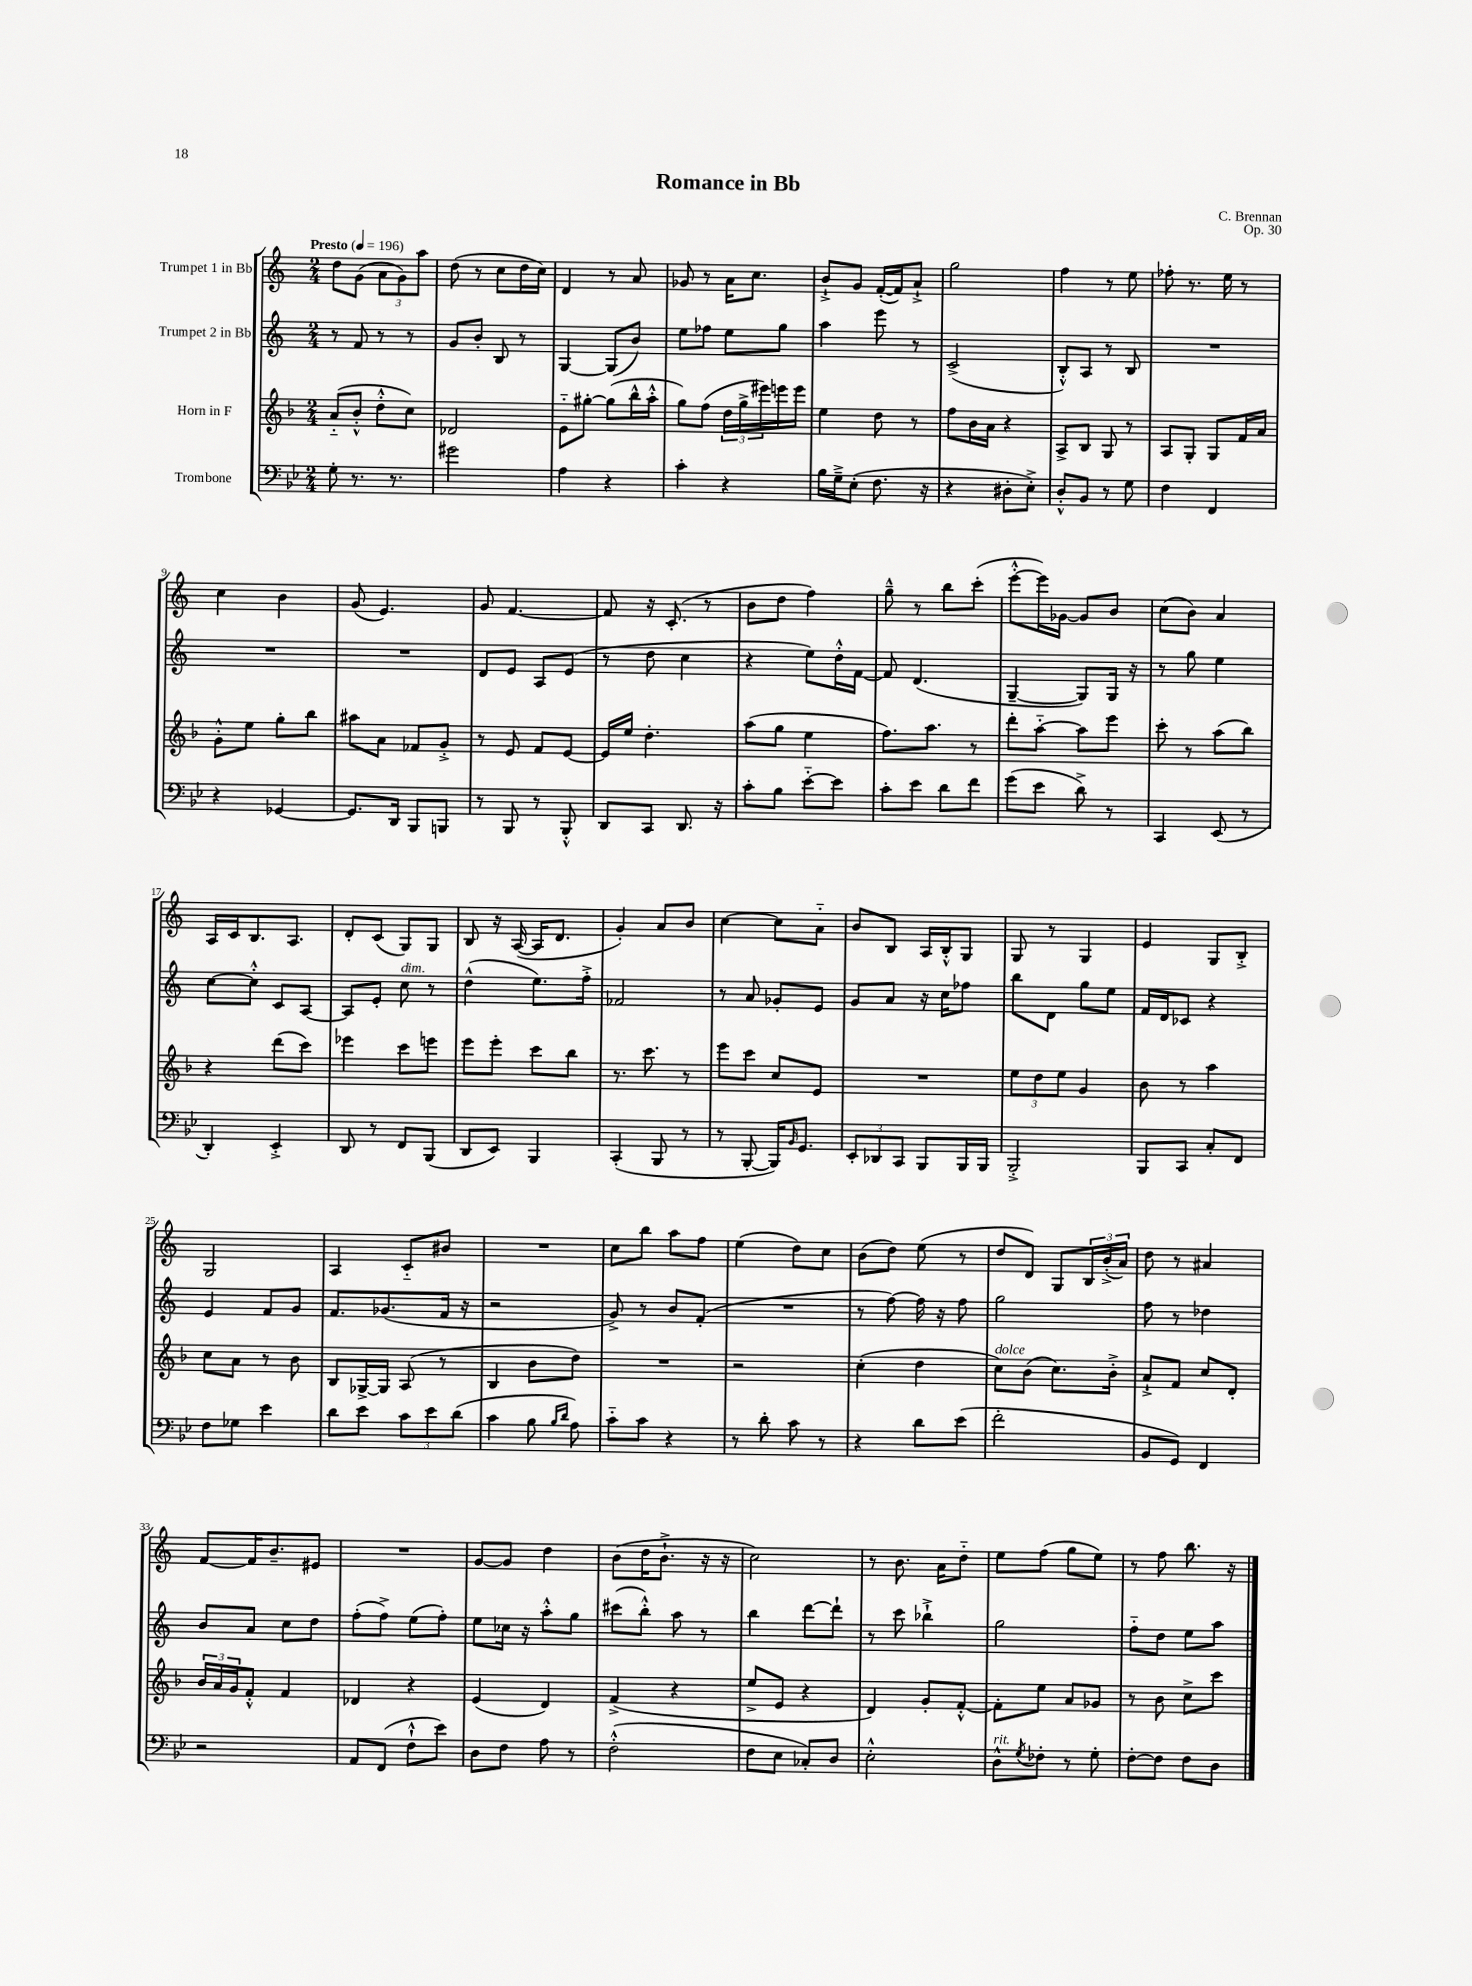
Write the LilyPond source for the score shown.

\header { title = "Romance in Bb" composer = "C. Brennan" opus = "Op. 30" }
<<
\new StaffGroup <<
\new Staff = "s0" \with { instrumentName = "Trumpet 1 in Bb" } {
    \clef treble \key c \major \numericTimeSignature \time 2/4 \tempo "Presto" 4 = 196
    d''8 g'8( \tuplet 3/2 { a'8 g'8) a''8 } |
    d''8( r8 c''8 d''16 c''16) |
    d'4 r8 a'8 |
    ges'8 r8 a'16 c''8. |
    b'8-!-> g'8 f'16~-.( f'16) a'8-!-> |
    g''2 |
    f''4 r8 e''8 |
    fes''8-. r8. e''16 r8 |
    c''4 b'4 |
    g'8( e'4.) |
    g'8 f'4.~ |
    f'8 r16 c'8.-.( r8 |
    b'8 d''8 f''4) |
    g''8---^ r8 b''8 c'''8-.( |
    e'''8~-.-^ e'''16) ges'16~ ges'8 b'8 |
    c''8( b'8) a'4 |
    a16 c'16 b8. a8. |
    d'8-. c'8( g8) g8 |
    b8 r16 a16~( a16 d'8. |
    g'4-.) a'8 b'8 |
    c''4~ c''8 a'8-_ |
    b'8 b8 a16 b16-.-^ g8 |
    g8 r8 g4 |
    e'4 g8 b8-.-> |
    g2 |
    a4 c'8-_ bis'8 |
    R2 |
    c''8 b''8 a''8 f''8 |
    e''4( d''8) c''8 |
    b'8( d''8) e''8( r8 |
    d''8 d'8) g8 \tuplet 3/2 { b16 b'16-.->( a'16) } |
    d''8 r8 ais'4 |
    f'8~ f'16 b'8.-- eis'8 |
    R2 |
    g'8~ g'8 d''4 |
    b'8( d''16 b'8.-!-> r16 r16 |
    c''2) |
    r8 b'8. a'16 d''8-_ |
    e''8 f''8( g''8 e''8) |
    r8 f''8 b''8. r16 \bar "|." |
}
\new Staff = "s1" \with { instrumentName = "Trumpet 2 in Bb" } {
    \clef treble \key c \major \numericTimeSignature \time 2/4
    r8 f'8 r8 r8 |
    g'8 b'8-. b8 r8 |
    g4~ g8( b'8) |
    e''8 fes''8 e''8 g''8 |
    a''4 e'''8 r8 |
    c'2->( |
    b8-.-^) a8 r8 b8 |
    R2 |
    R2 |
    R2 |
    d'8 e'8 a8 e'8( |
    r8 d''8 c''4 |
    r4 e''8) d''16-.-^ f'16~ |
    f'8 d'4.( |
    g4~-- g8) g16 r16 |
    r8 g''8 e''4 |
    c''8~ c''8-.-^ c'8 a8~ |
    a8 e'8-. c''8^\markup { \italic "dim." } r8 |
    d''4-^( e''8.) f''16-.-> |
    fes'2 |
    r8 a'8 ges'8-. e'8 |
    g'8 a'8 r16 c''16 fes''8 |
    b''8 d'8 g''8 e''8 |
    f'16 d'16 ces'8 r4 |
    e'4 f'8 g'8 |
    f'8. ges'8.( f'16 r16 |
    r2 |
    g'8->) r8 b'8 f'8-.( |
    R2 |
    r8 f''8~) f''16 r16 f''8 |
    g''2 |
    f''8 r8 des''4 |
    b'8 a'8 c''8 d''8 |
    f''8-.( f''8->) e''8( f''8-.) |
    e''8 ces''16 r16 a''8-.-^ g''8 |
    cis'''8( b''8-.-^) a''8 r8 |
    b''4 d'''8~ d'''8-! |
    r8 c'''8 bes''4-!-> |
    g''2 |
    f''8-_ d''8 e''8 a''8 \bar "|." |
}
\new Staff = "s2" \with { instrumentName = "Horn in F" } {
    \clef treble \key f \major \numericTimeSignature \time 2/4
    a'8-_( bes'8-.-^ d''8-.-^ c''8) |
    des'2 |
    e'8-_ gis''8~-. gis''8( bes''16-^ a''16-.-^ |
    g''8) f''8( \tuplet 3/2 { d''16 g''16-> eis'''16) } e'''16 e'''16 |
    e''4 d''8 r8 |
    f''8 bes'16 a'16 r4 |
    a8-> bes8 g8 r8 |
    a8 g8-. g8 f'16 a'16 |
    g'8-.-^ e''8 g''8-. bes''8 |
    ais''8 a'8 fes'8 g'8-.-> |
    r8 e'8 f'8 e'8~ |
    e'16 e''16 d''4.-. |
    a''8( g''8 e''4 |
    f''8.) a''8. r8 |
    d'''8-. a''8~-_ a''8 e'''8 |
    c'''8-. r8 a''8( bes''8) |
    r4 d'''8( c'''8) |
    ees'''4 c'''8 e'''8 |
    e'''8 e'''8-. c'''8 bes''8 |
    r8. c'''8. r8 |
    e'''8 c'''8 c''8 e'8 |
    R2 |
    \tuplet 3/2 { e''8 d''8 e''8 } g'4 |
    bes'8 r8 a''4 |
    c''8 a'8 r8 bes'8 |
    bes8 ges16~-> ges16 a8( r8 |
    bes4 bes'8 d''8) |
    R2 |
    r2 |
    c''4-.( d''4 |
    c''8^\markup { \italic "dolce" }) bes'8( c''8.) bes'16-.-> |
    a'8-!-> f'8 c''8 d'8-. |
    \tuplet 3/2 { bes'16 a'16 g'16 } f'8-.-^ f'4 |
    des'4 r4 |
    e'4( d'4) |
    f'4->( r4 |
    e''8-> e'8 r4 |
    d'4) g'8-. f'8~-.-^ |
    f'8-. e''8 a'8 ges'8 |
    r8 bes'8 c''8-> c'''8 \bar "|." |
}
\new Staff = "s3" \with { instrumentName = "Trombone" } {
    \clef bass \key bes \major \numericTimeSignature \time 2/4
    g8-. r8. r8. |
    gis'2 |
    a4 r4 |
    c'4-. r4 |
    bes16 g16---> ees8-.( f8. r16 |
    r4 dis8-. ees8-.->) |
    d8-.-^ bes,8 r8 g8 |
    f4 f,4 |
    r4 ges,4~ |
    ges,8. d,16 bes,,8 b,,8 |
    r8 bes,,8 r8 bes,,8-.-^ |
    d,8 c,8 d,8. r16 |
    c'8-. bes8 ees'8~-_ ees'8 |
    c'8-. ees'8 d'8 f'8 |
    g'8( ees'8 d'8->) r8 |
    c,4 ees,8( r8 |
    d,4-.) ees,4-.-> |
    d,8 r8 f,8 bes,,8( |
    d,8 ees,8) bes,,4 |
    c,4-.( bes,,8 r8 |
    r8 bes,,8~-. bes,,16) \grace { bes,16 } g,8. |
    \tuplet 3/2 { ees,8-. des,8 c,8 } bes,,8 bes,,16 bes,,16 |
    bes,,2-.-> |
    bes,,8 c,8 c8-. f,8 |
    f8 ges8 ees'4 |
    d'8 ees'8 \tuplet 3/2 { c'8 ees'8 d'8( } |
    c'4 bes8 \grace { bes16 d'16 } a8) |
    c'8-_ c'8 r4 |
    r8 d'8-. c'8 r8 |
    r4 d'8 ees'8( |
    f'2-. |
    bes,8 g,8) f,4 |
    r2 |
    a,8 f,8( f8-!-^ ees'8) |
    d8 f8 a8 r8 |
    f2-.-^( |
    f8 ees8 ces8-.) d8 |
    ees2-.-^ |
    d8-^^\markup { \italic "rit." } \acciaccatura { g8 } fes8-. r8 g8-. |
    f8~-. f8 f8 d8 \bar "|." |
}
>>
>>
